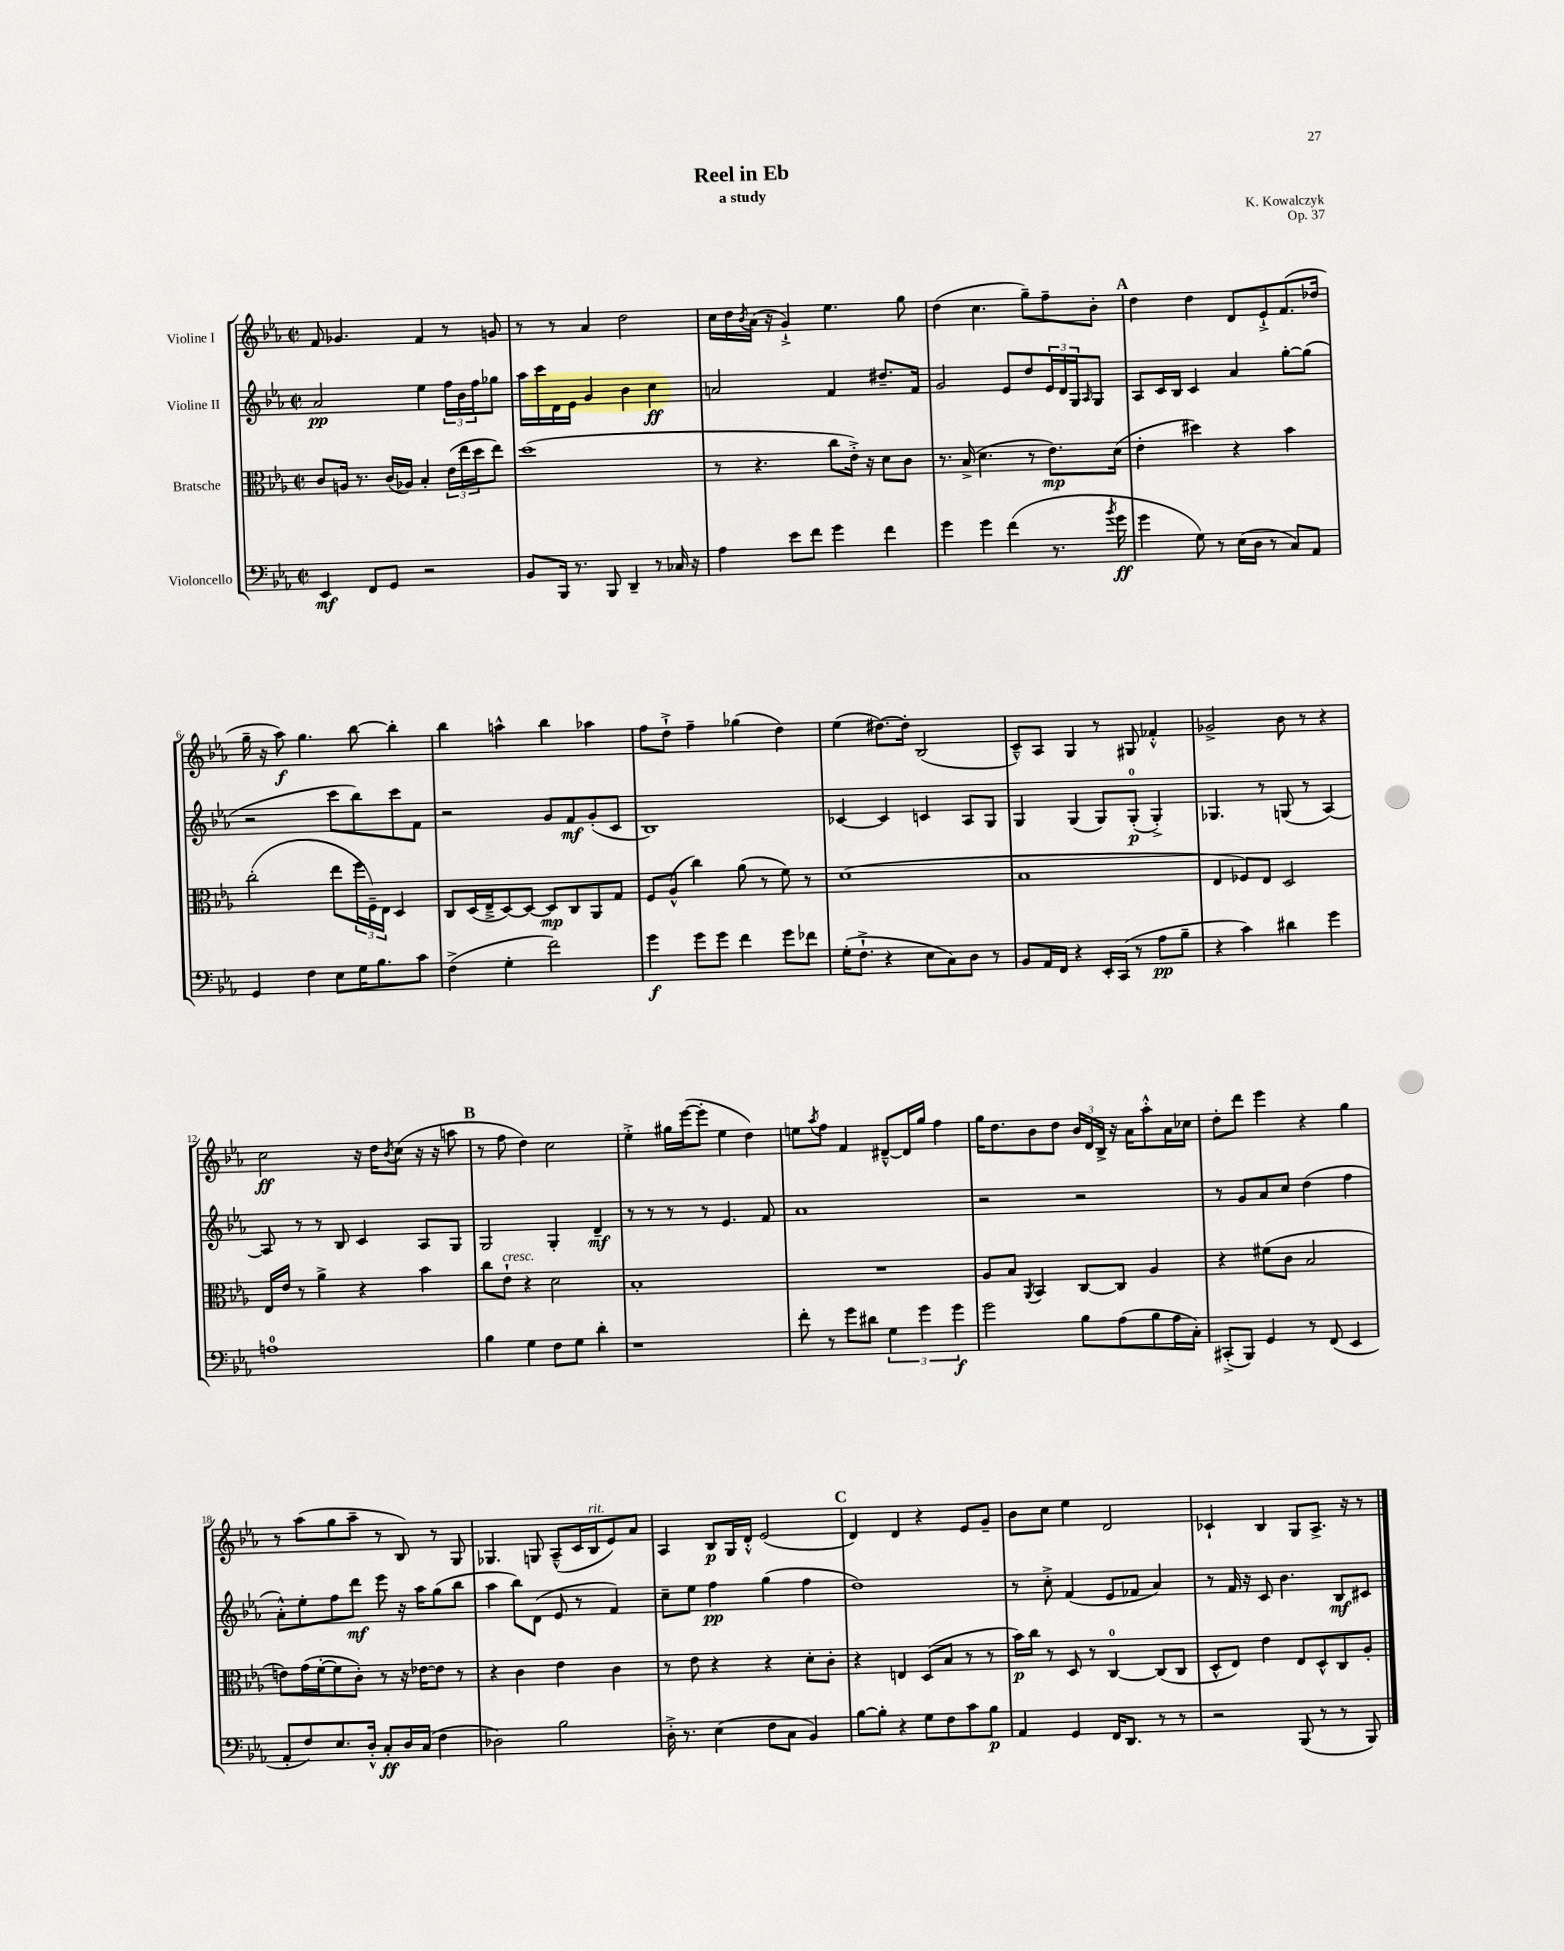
\header { title = "Reel in Eb" composer = "K. Kowalczyk" subtitle = "a study" opus = "Op. 37" }
<<
\new StaffGroup <<
\new Staff = "s0" \with { instrumentName = "Violine I" } {
    \clef treble \key ees \major \defaultTimeSignature \time 2/2
    f'8 ges'4. f'4 r8 g'8 |
    r8 r8 aes'4 d''2 |
    c''16 d''16 \acciaccatura { bes'8 } aes'16( r16 g'4-!->) ees''4. g''8 |
    d''4( c''4. g''8--) f''8-- bes'8-. |
    \mark \markup { \bold "A" } d''4 d''4 d'8 ees'8-!-> f'8.( des''16 |
    g''16-- r16 aes''8\f) g''4. bes''8~ bes''4-. |
    bes''4 a''4-^ bes''4 aes''4 |
    f''8 d''8-!-> f''4-- ges''4( d''4) |
    ees''4( dis''8.~) dis''16-. bes2( |
    c'8---^) aes8 g4 r8 gis8 fes'4-.-^ |
    ges'2-> bes'8 r8 r4 |
    c''2\ff r16 d''16 \acciaccatura { bes'8 } c''8( r16 r16 a''8 |
    \mark \markup { \bold "B" } r8 f''8 d''4) c''2 |
    ees''4-.-> gis''16 ees'''16~( ees'''8-. ees''4 d''4) |
    e''8 \acciaccatura { aes''8 } f''8 f'4 dis'8~---^ dis'16 g''16 f''4 |
    g''16 d''8. bes'8 d''8 \tuplet 3/2 { bes'16 d'16 bes16-> } r16 aes'16 aes''8-.-^ aes'16 ces''16 |
    d''8-. d'''8 ees'''4 r4 g''4 |
    r8 aes''8( g''8 aes''8-- r8 bes8) r8 g8 |
    ges4. g8 aes8---^( c'16 bes16^\markup { \italic "rit." } ees'8) aes'8 |
    aes4 bes8\p g16 d'16-.-^ ees'2( |
    \mark \markup { \bold "C" } d'4) d'4 r4 ees'8 g'8-- |
    bes'8 c''8 ees''4 d'2 |
    ces'4-! bes4 g8 aes8.-> r16 r8 \bar "|." |
}
\new Staff = "s1" \with { instrumentName = "Violine II" } {
    \clef treble \key ees \major \defaultTimeSignature \time 2/2
    aes'2\pp ees''4 \tuplet 3/2 { f''16 bes'16 f''16 } ges''8 |
    aes''16 c'''16 d'16 ees'16 g'4 bes'4 c''4\ff |
    a'2 f'4 dis''8.-- f'16 |
    g'2 ees'8 d''8 \tuplet 3/2 { ees'16 d'16 g16 } \grace { aes16 } g8 |
    \mark \markup { \bold "A" } aes8 c'16 bes16 c'4 aes'4 g''8~-. g''8( |
    r2 c'''8 bes''8) c'''8 f'8 |
    r2 g'8 f'8\mf g'8-.( c'8 |
    bes1) |
    ces'4~ ces'4 c'4 aes8 g8 |
    g4 g4( g8) g8-0-.\p( g4-.->) |
    ges4. r8 g8( r8 aes4~) |
    aes8 r8 r8 bes8 c'4 aes8 g8 |
    \mark \markup { \bold "B" } g2 g4-. d'4--\mf |
    r8 r8 r8 r8 ees'4. f'8 |
    aes'1 |
    r2 r2 |
    r8 g'8 aes'8 c''8 d''4( f''4 |
    aes'8-.-^) ees''8-. f''8 d'''8\mf ees'''8 r16 aes''16 g''8( bes''8 |
    aes''4 bes''8) d'8( ees'8 r8 f'4) |
    c''8-- ees''8 f''4\pp g''4( f''4 |
    \mark \markup { \bold "C" } d''1) |
    r8 c''8-.-> f'4( ees'8 fes'8 aes'4) |
    r8 f'16 r16 c'8 bes'4. bes8\mf cis'8 \bar "|." |
}
\new Staff = "s2" \with { instrumentName = "Bratsche" } {
    \clef alto \key ees \major \defaultTimeSignature \time 2/2
    c'8 a16 r8. c'16( aes16) bes4-. \tuplet 3/2 { ees'16( ees''16 d''16 } ees''8) |
    d''1( |
    r8 r4. c''8 ees'16-.->) r16 d'8 c'8 |
    r8. bes16->( d'4. r8 ees'8.\mp) d'16( |
    \mark \markup { \bold "A" } ees'4-. dis''4) r4 bes'4 |
    c''2-.( ees''8 \tuplet 3/2 { f''16 f16--) ees16 } d4 |
    c8 d16( ees16---> d8~) d8~ d8\mp c8 aes,8 g8 |
    f8 aes8-^( c''4) aes'8( r8 f'8) r8 |
    d'1( |
    bes1 |
    ees4 fes8) ees8 d2 |
    ees16 ees'16 r8 aes'4-> r4 bes'4 |
    \mark \markup { \bold "B" } c''8 ees'8-!^\markup { \italic "cresc." } r4 d'2 |
    bes1-. |
    R1 |
    aes8 bes8 \acciaccatura { aes,8 } bes,4 c8~ c8 aes4 |
    r4 fis'8( c'8 bes2 |
    e'8) g'16( f'16~-. f'8 c'8-.) r8 r16 ees'16~ ees'8 r8 |
    r4 c'4 ees'4 c'4 |
    r8 ees'8 r4 r4 d'8-. c'8-. |
    \mark \markup { \bold "C" } r4 e4 d8( bes8 r8 r8 |
    bes'16\p) c''16 r8 d8 r8 c4-0~ c8( c8 |
    d8-^ ees8) ees'4 ees8 d8-^ c8 aes8-. \bar "|." |
}
\new Staff = "s3" \with { instrumentName = "Violoncello" } {
    \clef bass \key ees \major \defaultTimeSignature \time 2/2
    ees,4\mf f,8 g,8 r2 |
    bes,8 bes,,16 r8. bes,,8 d,4-- r8 ces16 r16 |
    aes4 ees'8 f'8 g'4 f'4 |
    g'4 g'4 f'4( r8. \acciaccatura { bes'8 } g'16\ff |
    \mark \markup { \bold "A" } g'4 g8) r8 ees16( d16 r8 c8) aes,8 |
    g,4 f4 ees8 g16 bes8. c'8 |
    f4->( g4-. f'2) |
    g'4\f g'8 g'8 f'4 g'8 fes'8 |
    g16-.( f8.-!-> r4 ees8 c8) d8 r8 |
    bes,8 aes,16 f,16 r4 ees,16-. c,16( r8 aes8\pp bes8-- |
    r4 c'4) dis'4 g'4 |
    a1-0 |
    \mark \markup { \bold "B" } bes4 g4 f8 g8 d'4-. |
    r1 |
    f'8-. r8 g'8 dis'8 \tuplet 3/2 { g4 g'4 g'4\f } |
    g'2 bes8 aes8( bes8 aes16 c16-.) |
    cis,8-.->( bes,,8) g,4 r8 f,8( ees,4 |
    aes,8-. f8) ees8. d16-.-^ c8-.\ff d16 c16( f4 |
    des2) bes2 |
    d16-.-> r8. ees4( f8 c8 bes,4) |
    \mark \markup { \bold "C" } bes8~ bes8-. r4 g8 f8 c'8 bes8\p |
    aes,4 g,4 f,16 d,8. r8 r8 |
    r2 bes,,8( r8 r8 bes,,8) \bar "|." |
}
>>
>>
